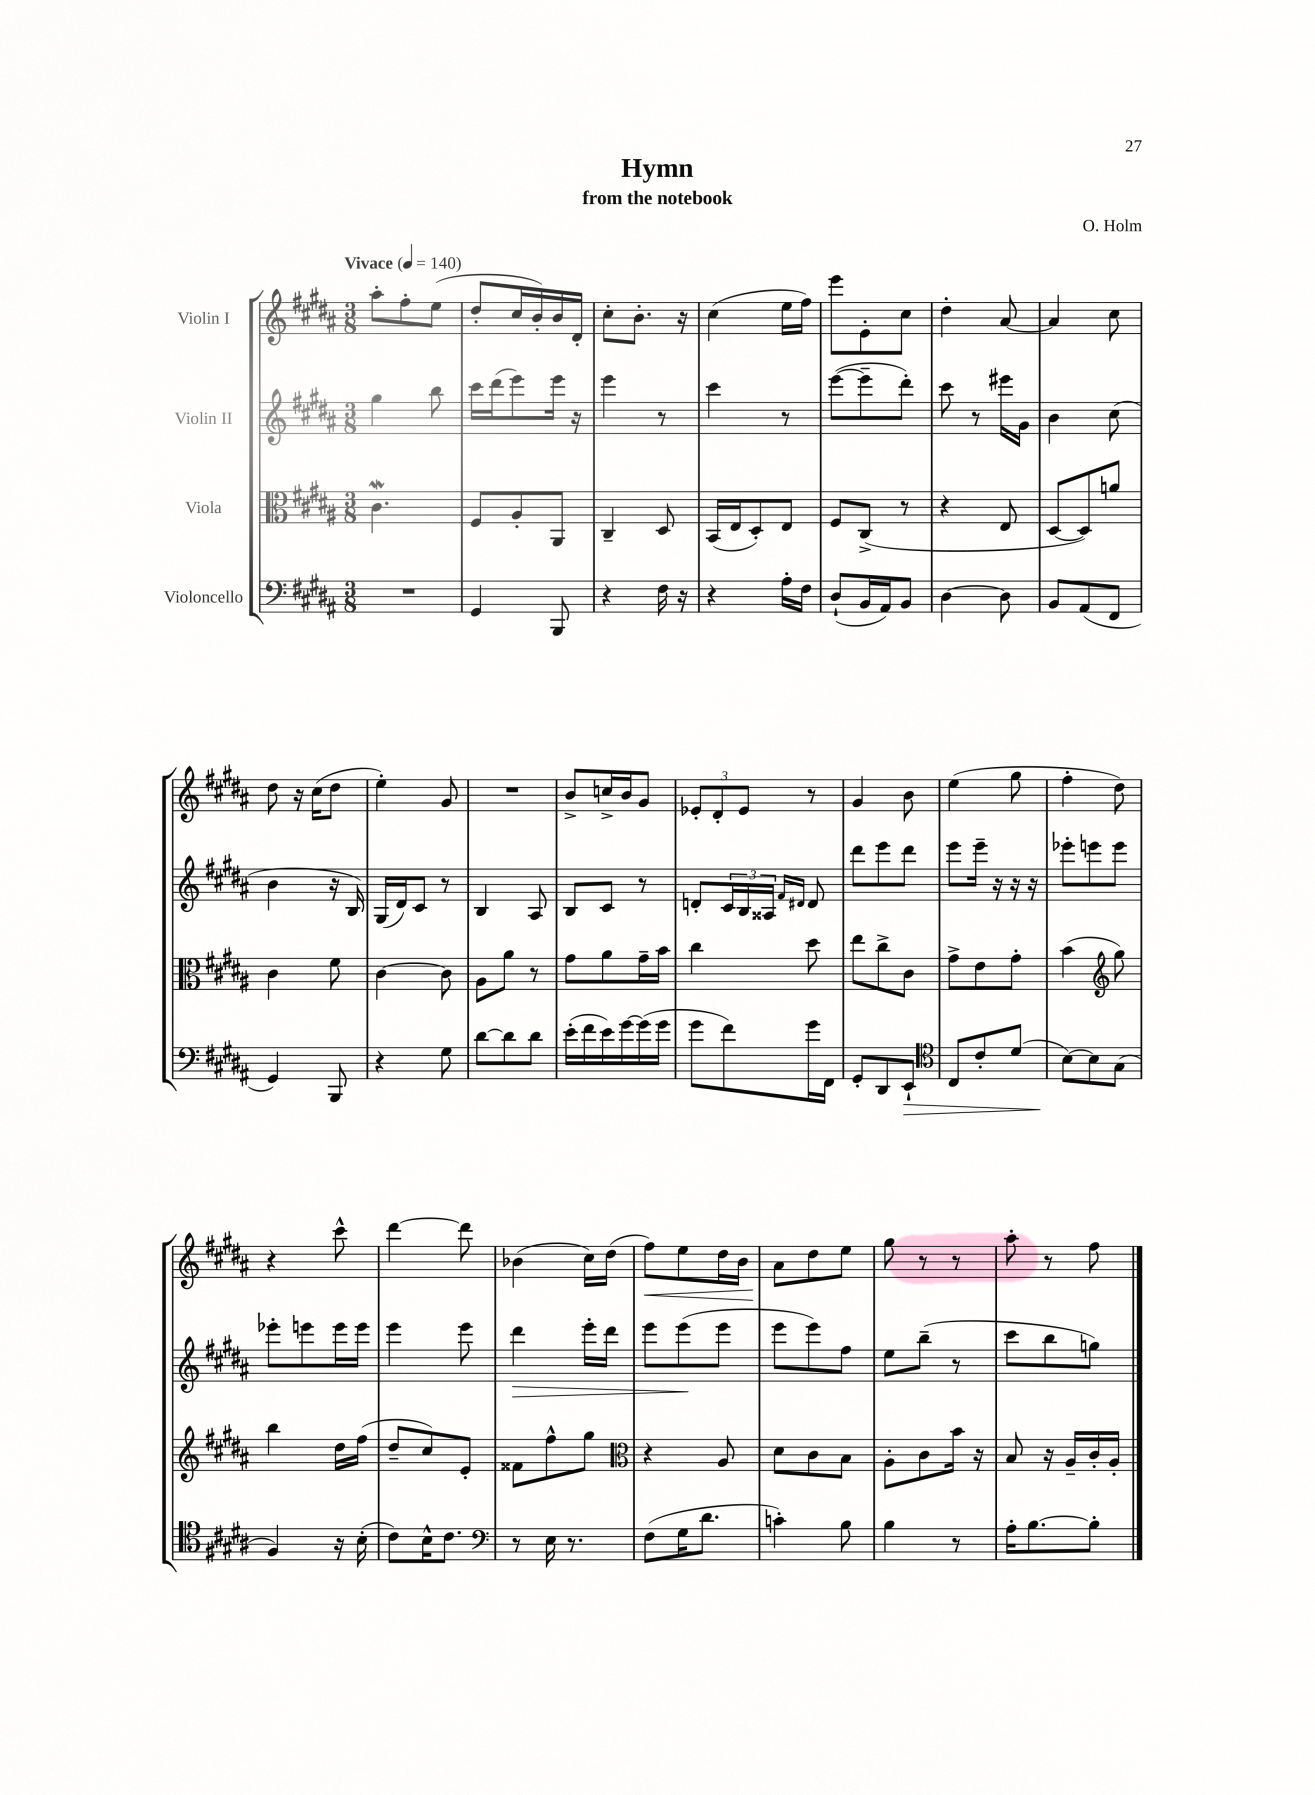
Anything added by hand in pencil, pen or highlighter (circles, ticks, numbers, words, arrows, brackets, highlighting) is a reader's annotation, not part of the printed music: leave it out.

**kern	**kern	**kern	**kern
*staff4	*staff3	*staff2	*staff1
*clefF4	*clefC3	*clefG2	*clefG2
*k[f#c#g#d#a#]	*k[f#c#g#d#a#]	*k[f#c#g#d#a#]	*k[f#c#g#d#a#]
*M3/8	*M3/8	*M3/8	*M3/8
*MM140	*MM140	*MM140	*MM140
4.r	4.c#	4gg#	8aa#'
.	.	.	8ff#'
.	.	8bb	(8ee
=	=	=	=
4GG#	8F#	16ccc#	8dd#'
.	.	(16ddd#	.
.	8A#'	8eee)	16cc#
.	.	.	16b')
8BBB	8AA#	16eee	16b
.	.	16r	16d#'
=	=	=	=
4r	4C#~	4eee	8cc#'
.	.	.	8.b'
16F#	8D#	8r	.
16r	.	.	16r
=	=	=	=
4r	(16BB	4ccc#	(4cc#
.	16E	.	.
.	8D#')	.	.
16A#'	8E	8r	16ee
16F#	.	.	16ff#)
=	=	=	=
(8D#`	8F#	([8eee	8eee
16BB	(8C#^	8eee~]	8e'
16AA#)	.	.	.
8BB	8r	8ddd#')	8cc#
=	=	=	=
[4D#	4r	8ccc#	4dd#'
.	.	8r	.
8D#]	8E	16eee#	[8a#
.	.	16g#	.
=	=	=	=
8BB	[8D#	4b	4a#]
(8AA#	8D#])	.	.
8FF#	8a	(8cc#	8cc#
=	=	=	=
4GG#)	4c#	4b	8dd#
.	.	.	16r
.	.	.	(16cc#
8BBB	8f#	16r	8dd#
.	.	16B)	.
=	=	=	=
4r	[4c#	(16G#	4ee')
.	.	16d#)	.
.	.	8c#	.
8G#	8c#]	8r	8g#
=	=	=	=
[8d#	8A#	4B	4.r
8d#]	8a#	.	.
8d#	8r	8A#	.
=	=	=	=
(16e'	8g#	8B	8b^
16f#	.	.	.
16e)	8a#	8c#	16cc^
[16g#	.	.	16b
(16g#]	16g#~	8r	8g#
16g#	16b	.	.
=	=	=	=
8g#	4cc#	8d'	12e-'
.	.	.	12d#'
8f#)	.	24c#	.
.	.	24B	12e-
.	.	24A##	.
.	.	16qqf#	.
.	.	16qqd#	.
16g#	8dd#	8d#	8r
16FF#	.	.	.
=	=	=	=
8GG#'	8ee	8ddd#	4g#
8DD#	8cc#^	8eee	.
8EE`	8c#	8ddd#	8b
=	=	=	=
*clefC4	*	*	*
8C#	8g#^	8eee	(4ee
8c#'	8e	16eee~	.
.	.	16r	.
(8d#	8g#'	16r	8gg#
.	.	16r	.
=	=	=	=
[8B)	(4b	8eee-'	4ff#'
8B]	.	8eee	.
*	*clefG2	*	*
(8G#	8gg#)	8eee	8dd#)
=	=	=	=
4F#)	4bb	8eee-'	4r
.	.	8eee	.
16r	16dd#	16eee	8ccc#^^
(16B'	(16ff#	16eee	.
=	=	=	=
8c#)	8dd#~	4eee	[4ddd#
16B^^	8cc#)	.	.
8.c#	.	.	.
.	8e'	8eee	8ddd#]
=	=	=	=
*clefF4	*	*	*
8r	8f##	4ddd#	(4b-
16E	8ff#^^	.	.
8.r	.	.	.
.	8gg#	16eee'	16cc#)
.	.	16ddd#	(16dd#
=	=	=	=
*	*clefC3	*	*
(8F#	4r	8eee	8ff#)
16G#	.	(8eee	8ee
8.d#	.	.	.
.	8A#	8eee	16dd#
.	.	.	16b
=	=	=	=
4c')	8d#	8eee	8a#
.	8c#	8eee)	8dd#
8B	8B	8ff#	8ee
=	=	=	=
4B	8A#'	8ee	8gg#
.	8c#	(8bb~	8r
8r	16b	8r	8r
.	16r	.	.
=	=	=	=
16A#'	8B	8ccc#	8aa#'
[8.B	.	.	.
.	16r	8bb	8r
.	16A#~	.	.
8B']	16c#'	8gg)	8ff#
.	16A#'	.	.
==	==	==	==
*-	*-	*-	*-
